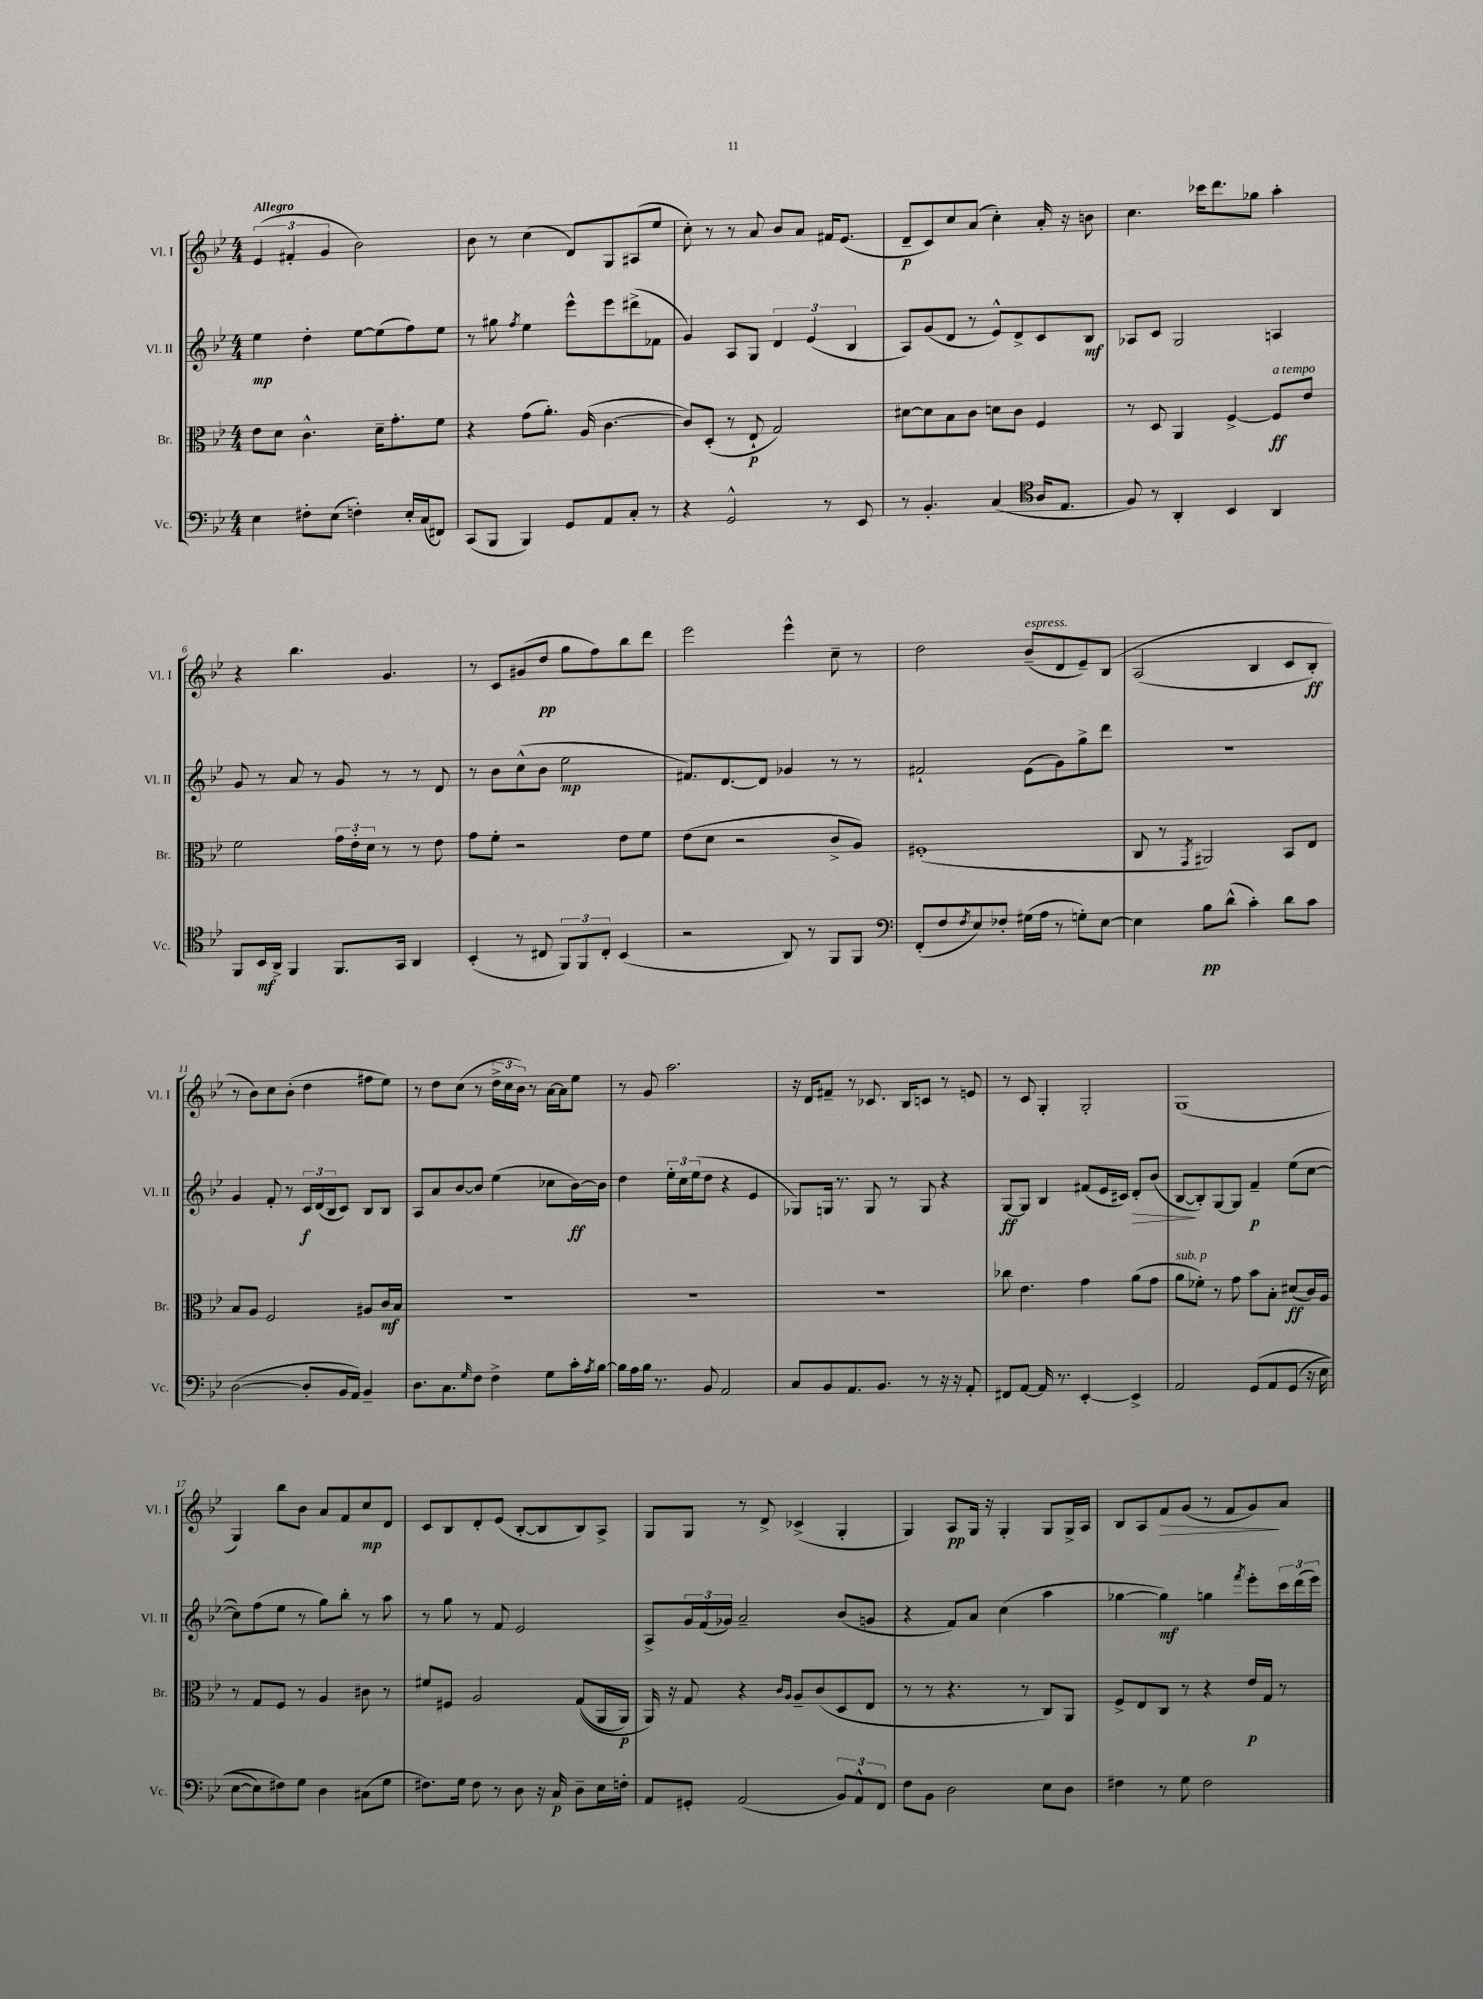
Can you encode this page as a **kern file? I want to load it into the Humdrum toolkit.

**kern	**kern	**kern	**kern
*staff4	*staff3	*staff2	*staff1
*clefF4	*clefC3	*clefG2	*clefG2
*k[b-e-]	*k[b-e-]	*k[b-e-]	*k[b-e-]
*M4/4	*M4/4	*M4/4	*M4/4
4E-	8e-	4ee-	(6e-
.	8d	.	.
.	.	.	6f#'
8F#'	4.c^^	4dd'	.
.	.	.	6g
(8E-	.	.	.
4F')	.	[8ee-	2b-)
.	16d~	(8ee-]	.
.	8.g'	.	.
16E-'	.	8ff)	.
(16C	.	.	.
8FF#)	8f	8ee-	.
=	=	=	=
(8CC	4r	8r	8b-
8BBB-	.	8gg#	8r
.	.	8qff	.
4BBB-)	(8g	4ee-	(4cc
.	8.a')	.	.
8GG	.	8eee-^^	8d)
.	(16A	.	.
8AA	[4.c	8eee-	8G
8C'	.	(8ddd#^	(8A#
8r	.	8f-	8ee-
=	=	=	=
4r	8c])	4g)	8cc')
.	(8D'	.	8r
2GG^^	8r	8A	8r
.	8E-`	8G	8a
.	2G)	6d	8b-
.	.	.	8a
.	.	(6e-	.
8r	.	.	16f#
.	.	.	(8.e-
.	.	6B-	.
8EE-	.	.	.
=	=	=	=
8r	[8d#	8A)	8d~
4.BB-'	8d#]	(8g	8c)
.	8B-	8d	8cc
.	8c	8r	(8a
(4C	8d	8e-^^)	4cc')
.	8c	8d^	.
*clefC4	*	*	*
16A	4F	8c	16a'
8.E-	.	.	16r
.	.	8B-	8b
=	=	=	=
8F)	8r	8A-	4.cc
8r	8D	8c	.
4AA'	4AA	2G	.
.	.	.	16ccc-
.	.	.	8.ddd
4BB-	[4F^	.	.
.	.	.	8gg-
4AA	8F]	4A	4aa'
.	8e-	.	.
=	=	=	=
8FF	2f	8g	4r
16BB-	.	8r	.
16AA^	.	.	.
4FF	.	8a	4.bb-
.	.	8r	.
8.FF	24g	8g	.
.	24e-'	.	.
.	24d	.	.
.	8r	8r	4.g
16GG	.	.	.
4AA	8r	8r	.
.	8e-	8d	.
=	=	=	=
(4BB-'	8g	8r	8r
.	8f'	8b-	8c
8r	2r	(8cc^^	(8g#
8C#	.	8b-	8dd
12FF)	.	2ee-	8gg
12FF	.	.	.
.	.	.	8ff)
12C#'	.	.	.
(4BB-	8e-	.	8bb-
.	8f	.	8ddd
=	=	=	=
2r	(8e-	8.f#)	2eee-
.	8d	.	.
.	.	[8.d	.
.	2r	.	.
.	.	8d]	.
8AA)	.	4g-	4eee-^^
8r	.	.	.
8FF	8c^	8r	8cc~
8FF	8A)	8r	8r
=	=	=	=
*clefF4	*	*	*
(8FF'	(1F#'	2f#`	2dd
8F	.	.	.
8qF	.	.	.
8E-)	.	.	.
8F-'	.	.	.
(16G#	.	(8e-	(8b-~
16A	.	.	.
8r	.	8g)	8d
8G')	.	8gg^	8e-~)
[8E-	.	8ddd	&(8B-
=	=	=	=
4E-]	8C	1r	(2A
.	8r	.	.
.	8qGG	.	.
8B-	2AA#)	.	.
(8d^^	.	.	.
4c')	.	.	4B-
8d	8BB-	.	8c
8c	8E-	.	8B-')
=	=	=	=
([2D	8B-	4g	8r
.	8A	.	8b-&)
.	2F	8f'	8cc
.	.	8r	(8b-'
8D']	.	24c	4dd
.	.	(24d	.
.	.	24B-	.
16BB-	.	8c)	.
16AA)	.	.	.
4BB-~	8A#	8B-	8ff#
.	16c	8B-	8ee-)
.	16B-	.	.
=	=	=	=
8.D	1r	8A	8r
.	.	8a	8dd
8.C	.	.	.
.	.	[8b-	(8cc
16qqG	.	.	.
8F	.	8b-]	8r
4F^	.	(4ee-	24dd^
.	.	.	24cc
.	.	.	24b-)
.	.	.	8r
8G	.	8cc-	[16a
.	.	.	16a]
16c'	.	[16b-)	8ee-
8qA	.	.	.
[16B-	.	16b-]	.
=	=	=	=
16B-]	1r	4dd	8r
16A	.	.	.
16B-	.	.	8g
8.r	.	.	.
.	.	24ee-'	2.aa
.	.	24cc	.
.	.	(24ee-	.
8BB-	.	8dd	.
2AA	.	4r	.
.	.	4e-	.
=	=	=	=
8C	1r	8G-)	16r
.	.	.	16d
8BB-	.	16G	8f#~
.	.	8.r	.
8.AA	.	.	8r
.	.	8G	8.c-
8.BB-	.	.	.
.	.	8r	.
.	.	.	16B-
8r	.	8G	8c
16r	.	4r	8r
16r	.	.	.
8AA'	.	.	8e
=	=	=	=
8FF#	8cc-	[8G	8r
[8AA	4.e-	8G]	8c
16AA]	.	4B-	4G'
8.r	.	.	.
[4EE-'	4g	(8f#	2G'
.	.	16e-	.
.	.	16c#)	.
4EE-^]	(8a	8d'	.
.	8g	(8b-	.
=	=	=	=
2AA	8a	[8B-	(1G
.	8f-')	8B-'])	.
.	8r	[8G	.
.	8g	8G]	.
&(8GG	8b-	4f~	.
8AA	8B-'	.	.
(8GG	(8d#	(8ee-	.
16r	16c)	[8cc	.
16E-	16A	.	.
=	=	=	=
[8E-	8r	8cc])	4G)
8E-])	8G	(8ff	.
8F#&)	8F	8ee-	8bb-
8G	8r	8r	8b-
4D	4A	8gg)	8a
.	.	8bb-'	8f
(8C#	8c#	8r	8cc
8G	8r	8aa	8d
=	=	=	=
8.F#)	8f#	8r	8c
.	8F#	8gg	8B-
16G	.	.	.
8F#	2A	8r	8d'
8r	.	8f	(8e-
8D	.	2e-	[8B-'
16r	.	.	8B-]
16C	.	.	.
8D~	&((8G	.	8B-)
16E-	16AA	.	8A^
16F'	16AA)	.	.
=	=	=	=
8AA	16AA&)	8A^	8G
.	16r	.	.
8GG#'	8G	24g	8G
.	.	(24f	.
.	.	24g-)	.
(2AA	4r	2a~	8r
.	.	.	8d^
.	16qqc	.	.
.	16qqA	.	.
.	8A~	.	(4c-^
.	(8c	.	.
12BB-)	8D	(8b-	4G'
12AA^^	.	.	.
.	8E-	8g	.
12FF	.	.	.
=	=	=	=
8F	8r	4r	4G)
8BB-	8r	.	.
2D	4.r	8f)	8A
.	.	8a	16G
.	.	.	16r
.	.	(4cc	4G'
.	8r	.	.
8E-	8C)	4aa	8G
8D	8AA	.	16G^
.	.	.	16A
=	=	=	=
4F#	8F^	[4gg-	8B-
.	8E-	.	8A
8r	8C	4gg-])	8f
8G	8r	.	(8g
2F#	4r	4gg	8r
.	.	.	8f
.	.	8qfff	.
.	16e-	8eee-'	8g)
.	16G	.	.
.	8r	24ccc	8a
.	.	(24ddd	.
.	.	24eee-)	.
==	==	==	==
*-	*-	*-	*-
